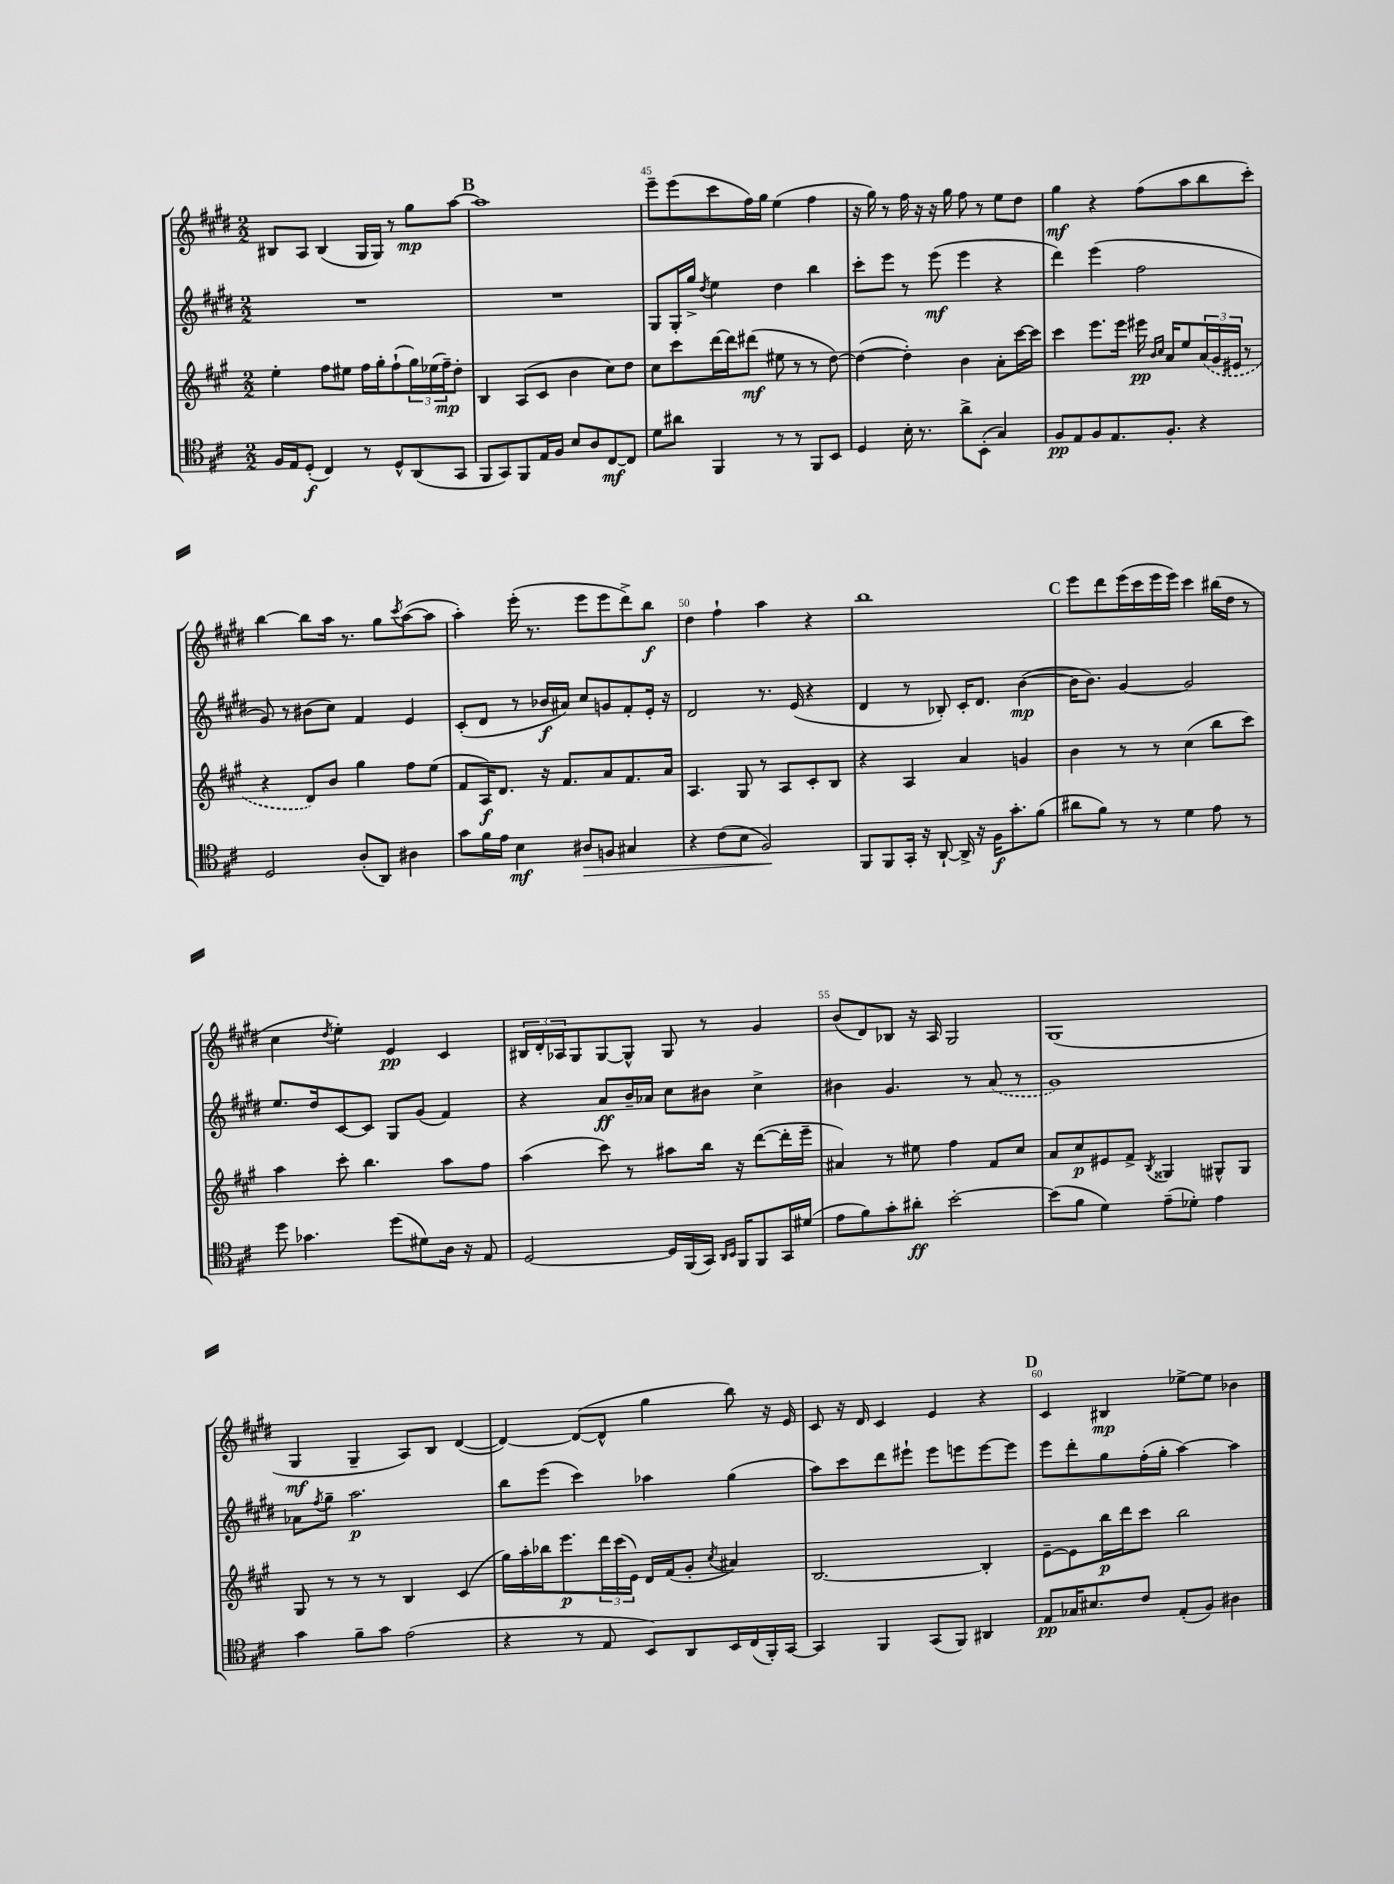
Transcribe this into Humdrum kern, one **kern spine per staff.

**kern	**dynam	**kern	**dynam	**kern	**dynam	**kern	**dynam
*part4	*part4	*part3	*part3	*part2	*part2	*part1	*part1
*staff4	*staff4	*staff3	*staff3	*staff2	*staff2	*staff1	*staff1
*clefC4	*	*clefG2	*	*clefG2	*	*clefG2	*
*k[f#c#]	*	*k[f#c#g#]	*	*k[f#c#g#d#]	*	*k[f#c#g#d#]	*
*M2/2	*	*M2/2	*	*M2/2	*	*M2/2	*
=43	=43	=43	=43	=43	=43	=43	=43
16F#/LL	.	4ee'\	.	1r	.	8B#X/L	.
16E/J	.	.	.	.	.	.	.
(8D'/J	f	.	.	.	.	8A/J	.
4C#/)	.	8ff#\L	.	.	.	(4B#/	.
.	.	8ee#X\J	.	.	.	.	.
8r	.	16ff#\LL	.	.	.	16G#/LL	.
.	.	16gg#'\J	.	.	.	16G#/JJ)	.
8D^^/L	.	(8ff#`\	.	.	.	8r	.
(8AA/	.	24gg#\L)	.	.	.	8gg#\L	mp
.	.	(24ee-X\	.	.	.	.	.
.	.	24ff#~\J)	mp	.	.	.	.
8GG/J	.	8dd'\J	.	.	.	[8aa\J	.
!!LO:REH:place=s1:t=B
=44	=44	=44	=44	=44	=44	=44	=44
8FF#/L	.	4B/	.	1r	.	1aa]	.
8GG/)	.	.	.	.	.	.	.
8FF#/	.	(8A/L	.	.	.	.	.
16E/L	.	8c#/J	.	.	.	.	.
16F#/JJ	.	.	.	.	.	.	.
8B/L	.	4b\	.	.	.	.	.
8A/	.	.	.	.	.	.	.
[8C#/	mf	8cc#\L)	.	.	.	.	.
8C#/J]	.	8dd\J	.	.	.	.	.
=45	=45	=45	=45	=45	=45	=45	=45
8d\L	.	8cc#\L	.	8G#/L	.	8eee~\L	.
8a#X\J	.	8ccc#\	.	16G#'/L	.	(8eee\	.
.	.	.	.	16gg#^/JJ	.	.	.
.	.	.	.	8qdd#/	.	.	.
4FF#/	.	[16ddd\L	.	4ee\	.	8ccc#\	.
.	.	16ddd\J]	.	.	.	.	.
.	.	(8ddd#X\J	mf	.	.	16ff#\L)	.
.	.	.	.	.	.	16gg#\JJ	.
8r	.	8ee#X\	.	4dd#\	.	(4ee\	.
8r	.	8r	.	.	.	.	.
8FF#/L	.	8r	.	4bb\	.	4ff#\	.
8BB/J	.	[8dd\)	.	.	.	.	.
=46	=46	=46	=46	=46	=46	=46	=46
4D/	.	(4dd\_	.	8ccc#'\L	.	16r	.
.	.	.	.	.	.	16gg#\)	.
.	.	.	.	8eee\J	.	8r	.
16B'\	.	4dd'\])	.	8r	.	16ff#\	.
8.r	.	.	.	.	.	16r	.
.	.	.	.	(8eee\	mf	16r	.
.	.	.	.	.	.	16gg#\	.
8a^\L	.	4b\	.	4eee\	.	8ff#\	.
(8BB'\J	.	.	.	.	.	8r	.
4G/)	.	8a'\L	.	4r	.	8ee\L	.
.	.	[16ccc#\L	.	.	.	8dd#\J	.
.	.	16ccc#\JJ]	.	.	.	.	.
=47	=47	=47	=47	=47	=47	=47	=47
8F#/L	pp	4ccc#\	.	4ddd#\)	.	4gg#\	mf
8E/	.	.	.	.	.	.	.
8F#/	.	8.eee\L	.	(4eee\	.	4r	.
8.E/	.	.	.	.	.	.	.
.	.	16eee\Jk	.	.	.	.	.
.	.	16eee#X\	pp	2ff#\	.	(8ff#\L	.
.	.	16qqb/LL	.	.	.	.	.
.	.	16qqcc#/JJ	.	.	.	.	.
8.F#'/J	.	16a/KL	.	.	.	.	.
.	.	8ee/	.	.	.	8aa\	.
4r	.	(24a/L	.	.	.	8bb\	.
.	.	24g#/	.	.	.	.	.
.	.	24e#X/JJ	.	.	.	.	.
.	.	8r	.	.	.	8ccc#'\J)	.
!!LO:LB:g=z
=48	=48	=48	=48	=48	=48	=48	=48
2D/	.	4r	.	8g#/)	.	[4bb\	.
.	.	.	.	8r	.	.	.
.	.	8d/L)	.	(8b#X\L	.	8bb\L]	.
.	.	8b/J	.	8cc#\J)	.	16aa\Jk	.
.	.	.	.	.	.	8.r	.
(8A'/L	.	4gg#\	.	4f#/	.	.	.
8AA/J)	.	.	.	.	.	8gg#\L	.
.	.	.	.	.	.	8qccc#/	.
4A#X\	.	8ff#\L	.	4e/	.	([8aa\	.
.	.	(8ee\J	.	.	.	8aa\J]	.
=49	=49	=49	=49	=49	=49	=49	=49
8g\L	.	8f#/L	.	(8c#'/L	.	4aa'\)	.
16f#\L	.	16A/K)	f	8d#/J	.	.	.
16e\JJ	.	8.d/J	.	.	.	.	.
4B\	mf	.	.	8r	.	(16eee'\	.
.	.	.	.	.	.	8.r	.
.	.	16r	.	16b-X/LL	f	.	.
.	.	8.f#/L	.	16a#X/JJ)	.	.	.
!	!LO:HP:b	!	!	!	!	!	!
8A#X/L	>	.	.	8cc#/L	.	8eee\L	.
8Fn/J	.	8a/	.	8gn/	.	8eee\	.
4G#X/	.	8.f#/	.	8f#'/	.	8ddd#^\)	.
.	.	.	.	16e'/Jk	.	8bb\J	f
.	.	16a/Jk	.	16r	.	.	.
=50	=50	=50	=50	=50	=50	=50	=50
4r	.	4.A/	.	2d#/	.	4dd#\	.
(8c#\L	.	.	.	.	.	4ff#`\	.
8B\J	.	8G#/	.	.	.	.	.
2F#/)	.	8r	.	8.r	.	4aa\	.
.	.	8A/L	.	.	.	.	.
.	.	.	.	(16e/	.	.	.
.	.	8c#'/	.	4r	.	4r	.
.	.	8B/J	.	.	.	.	.
.	]	.	.	.	.	.	.
=51	=51	=51	=51	=51	=51	=51	=51
8FF#/L	.	4r	.	4d#/	.	1bb	.
8FF#/	.	.	.	.	.	.	.
16GG'/Jk	.	4A/	.	8r	.	.	.
16r	.	.	.	.	.	.	.
[8AA`/	.	.	.	8B-X'/)	.	.	.
16AA^/]	.	4a/	.	16c#'/KL	.	.	.
16r	.	.	.	8.d#/J	.	.	.
16F#\KL	f	.	.	.	.	.	.
8.g'\	.	.	.	.	.	.	.
.	.	4gn/	.	([4b\	mp	.	.
(8f#\J	.	.	.	.	.	.	.
!!LO:REH:place=s1:t=C
=52	=52	=52	=52	=52	=52	=52	=52
8a#X\L	.	4b\	.	16b\KL]	.	8eee\L	.
.	.	.	.	8.b\J)	.	.	.
8f#\J)	.	.	.	.	.	8ddd#\	.
8r	.	8r	.	[4g#/	.	(16eee\L	.
.	.	.	.	.	.	16ccc#\	.
8r	.	8r	.	.	.	16eee\	.
.	.	.	.	.	.	16eee\JJ)	.
4d\	.	(4cc#\	.	2g#/]	.	4ccc#\	.
8e\	.	8bb\L	.	.	.	(16bb#X\LL	.
.	.	.	.	.	.	16dd#\JJ	.
8r	.	8ccc#\J)	.	.	.	8r	.
!!LO:LB:g=z
=53	=53	=53	=53	=53	=53	=53	=53
8dd\	.	4aa\	.	8.ee/L	.	4cc#\	.
4.g-X\	.	.	.	.	.	.	.
.	.	.	.	16dd#/k	.	.	.
.	.	.	.	.	.	8qdd#/	.
.	.	8ccc#'\	.	[8c#/	.	4ee'\)	.
.	.	4.bb\	.	8c#/J]	.	.	.
(8dd\L	.	.	.	8G#/L	.	4e/	pp
8d#X\)	.	.	.	(8g#/J	.	.	.
16A\Jk	.	8aa\L	.	4f#/)	.	4c#/	.
16r	.	.	.	.	.	.	.
8E/	.	8ff#\J	.	.	.	.	.
=54	=54	=54	=54	=54	=54	=54	=54
[2D/	.	(4aa\	.	4r	.	24B#X/LL	.
.	.	.	.	.	.	24d#'/	.
.	.	.	.	.	.	24A-X/J	.
.	.	.	.	.	.	8G#/	.
.	.	8ccc#\)	.	8a/L	ff	[8G#/	.
.	.	8r	.	16b~/L	.	8G#^^/J]	.
.	.	.	.	16a-X/JJ	.	.	.
16D/LL]	.	8aa#X\L	.	8cc#\L	.	8G#/	.
(16FF#/	.	.	.	.	.	.	.
16GG/JJ)	.	16bb\Jk	.	8b#X\J	.	8r	.
16qqAA/LL	.	.	.	.	.	.	.
16qqBB/JJ	.	.	.	.	.	.	.
16FF#/KL	.	16r	.	.	.	.	.
8FF#/	.	([8ddd\L	.	4cc#^\	.	4g#/	.
16GG/L	.	16ddd'\L]	.	.	.	.	.
(16d#X/JJ	.	16eee~\JJ	.	.	.	.	.
=55	=55	=55	=55	=55	=55	=55	=55
8e\L	.	4a#X/)	.	4b#X\	.	(8b/L	.
8f#\)	.	.	.	.	.	8d#/)	.
8g'\	.	8r	.	4.g#/	.	8B-X/J	.
8a#X'\J	ff	8ee#X\	.	.	.	16r	.
.	.	.	.	.	.	16A/	.
[2b'\	.	4ff#\	.	.	.	2G#/	.
.	.	.	.	8r	.	.	.
.	.	8f#/L	.	(8a/	.	.	.
.	.	8cc#/J	.	8r	.	.	.
=56	=56	=56	=56	=56	=56	=56	=56
(8b\L]	.	8a/L	.	1g#)	.	(1G#	.
8f#\J	.	8cc#/	p	.	.	.	.
4d\)	.	8e#X/	.	.	.	.	.
.	.	8f#^/J	.	.	.	.	.
.	.	8qB/	.	.	.	.	.
(8e~\L	.	4G##X/	.	.	.	.	.
8d-X'\J)	.	.	.	.	.	.	.
4e\	.	8G#X^^/L	.	.	.	.	.
.	.	8G#/J	.	.	.	.	.
!!LO:LB:g=z
=57	=57	=57	=57	=57	=57	=57	=57
4g\	.	8G#/	.	8a-X\L	.	4G#/	mf
.	.	.	.	8qff#/	.	.	.
.	.	8r	.	8gg#~\J	.	.	.
8f#~\L	.	8r	.	2.aa\	p	4G#~/	.
8g\J	.	8r	.	.	.	.	.
(2e\	.	4B/	.	.	.	8A/L)	.
.	.	.	.	.	.	8B/J	.
.	.	(4c#/	.	.	.	([4d#/	.
=58	=58	=58	=58	=58	=58	=58	=58
4r	.	16gg#\LL)	.	8bb\L	.	4d#/_)	.
.	.	16aa'\	.	.	.	.	.
.	.	16bb-X\J	.	(8eee\J	.	.	.
.	.	8.eee\	p	.	.	.	.
8r	.	.	.	4ccc#\)	.	(8d#/L_	.
8E/	.	24ddd\L	.	.	.	8d#^^/J]	.
.	.	(24ccc#\	.	.	.	.	.
.	.	24e\JJ)	.	.	.	.	.
8BB/L)	.	16d/LL	.	4aa-X\	.	4gg#\	.
.	.	(16f#/J	.	.	.	.	.
8AA/	.	8g#'/J	.	.	.	.	.
.	.	8qcc#/	.	.	.	.	.
16BB/L	.	4a#X/)	.	(4gg#\	.	8bb\)	.
(16C#/	.	.	.	.	.	.	.
16FF#'/)	.	.	.	.	.	16r	.
[16GG/JJ	.	.	.	.	.	16e/	.
=59	=59	=59	=59	=59	=59	=59	=59
4GG/]	.	[2.B/	.	8aa\L)	.	8c#/	.
.	.	.	.	8ccc#\	.	16r	.
.	.	.	.	.	.	16d#/	.
4FF#/	.	.	.	8ddd#\	.	4c#/	.
.	.	.	.	8eee#X`\J	.	.	.
(8GG/L	.	.	.	8eee#\L	.	4e/	.
8FF#/J)	.	.	.	8eeen\	.	.	.
4AA#X/	.	4B'/]	.	[8eee\	.	4r	.
.	.	.	.	8eee\J]	.	.	.
!!LO:REH:place=s1:t=D
=60	=60	=60	=60	=60	=60	=60	=60
8E/L	pp	[8e~\L	.	8eee\L	.	4c#/	.
16G-X/K	.	8e\]	.	8ddd#'\	.	.	.
8.B#X/	.	.	.	.	.	.	.
.	.	16bb\L	p	8gg#\	.	4B#X/	mp
.	.	16ddd\J	.	.	.	.	.
8c#/J	.	8ccc#\J	.	(16ff#'\L	.	.	.
.	.	.	.	16gg#'\JJ	.	.	.
(8E'/L	.	2bb\	.	[4aa\)	.	[8ee-X^\L	.
8F#/J)	.	.	.	.	.	8ee-\J]	.
4A#X\	.	.	.	4aa\]	.	4b-X\	.
==	==	==	==	==	==	==	==
*-	*-	*-	*-	*-	*-	*-	*-
